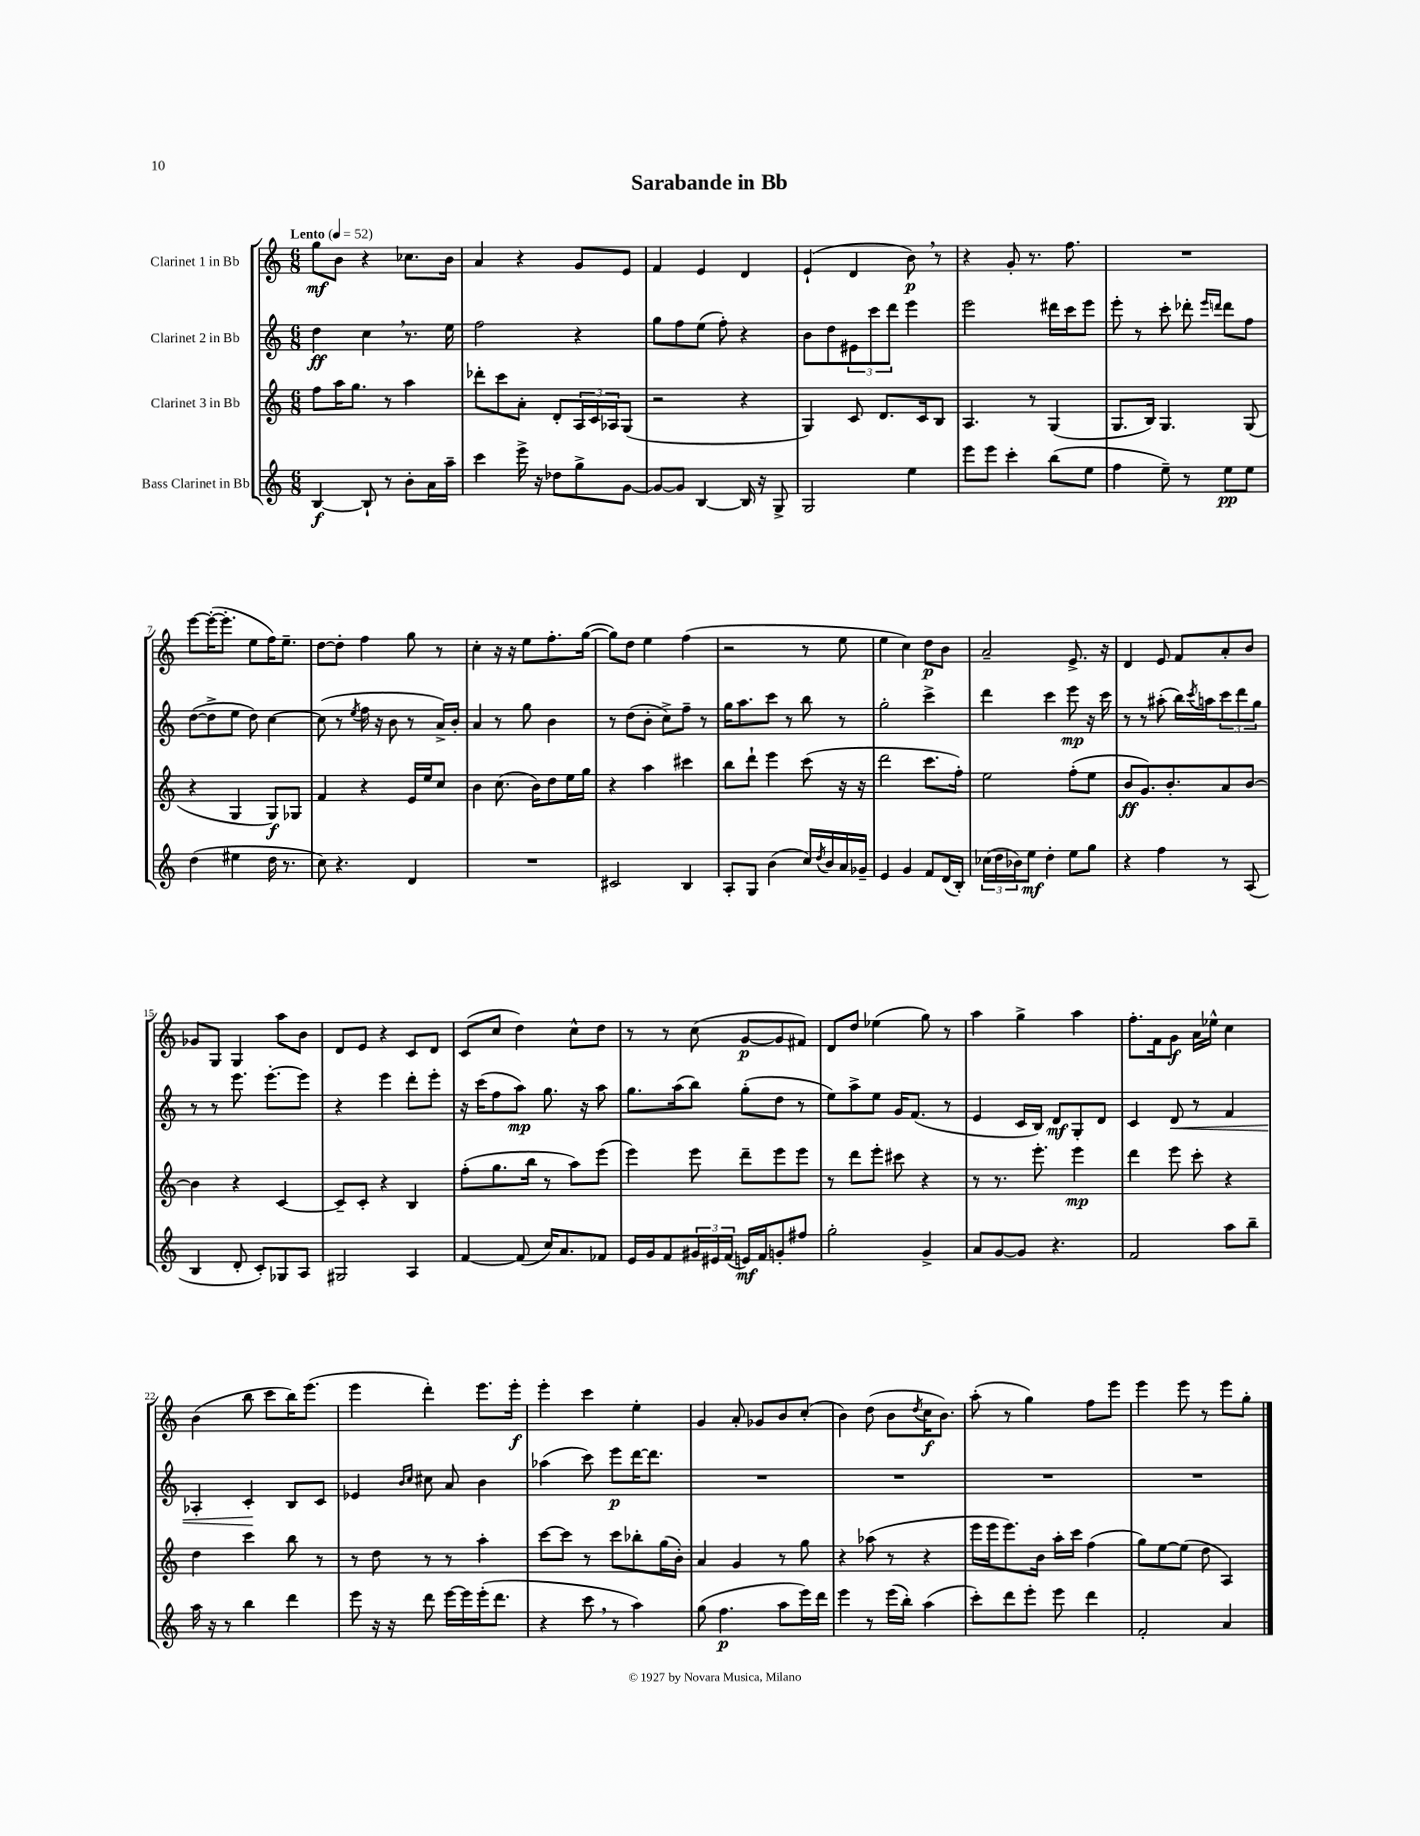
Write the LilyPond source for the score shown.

\header { title = "Sarabande in Bb" }
<<
\new StaffGroup <<
\new Staff = "s0" \with { instrumentName = "Clarinet 1 in Bb" } {
    \clef treble \key c \major \numericTimeSignature \time 6/8 \tempo "Lento" 4 = 52
    g''8\mf b'8 r4 ces''8. b'16 |
    a'4 r4 g'8 e'8 |
    f'4 e'4 d'4 |
    e'4-!( d'4 b'8\p) \breathe r8 |
    r4 g'8-. r8. f''8. |
    R2. |
    e'''8~ e'''16~-.( e'''8.-. e''8 f''16) e''8.-- |
    d''8~ d''8-. f''4 g''8 r8 |
    c''4-. r16 r16 e''8 f''8.-. g''16~( |
    g''8) d''8 e''4 f''4( |
    r2 r8 e''8 |
    e''4 c''4) d''8\p b'8 |
    a'2-- e'8.-> r16 |
    d'4 e'8 f'8 a'8-. b'8 |
    ges'8 g8 g4 a''8 b'8 |
    d'8 e'8 r4 c'8 d'8 |
    c'8( c''8 d''4) c''8-^ d''8 |
    r8 r8 c''8( g'8~\p g'8 fis'8) |
    d'8 d''8 ees''4( g''8) r8 |
    a''4 g''4-> a''4 |
    f''8.-. f'16 g'8\f a'16 ees''16-^ c''4 |
    b'4( b''8 c'''8 b''16) e'''8.( |
    e'''4 d'''4-.) e'''8. e'''16-.\f |
    e'''4-. c'''4 e''4-. |
    g'4 a'8-. ges'8 b'8 c''8-.( |
    b'4) d''8( b'8 \acciaccatura { d''8 } c''16\f b'8.) |
    a''8-.( r8 g''4) f''8 e'''8 |
    e'''4 e'''8 r8 e'''8 g''8-. \bar "|." |
}
\new Staff = "s1" \with { instrumentName = "Clarinet 2 in Bb" } {
    \clef treble \key c \major \numericTimeSignature \time 6/8
    d''4\ff c''4 \breathe r8. e''16 |
    f''2 r4 |
    g''8 f''8 e''8( f''8-.) r4 |
    b'8 d''8 \tuplet 3/2 { eis'8 c'''8 d'''8 } e'''4 |
    e'''2 dis'''16 c'''16 e'''8 |
    e'''8-. r8 c'''8-. des'''8-. \grace { e'''16 d'''16 } d'''8 f''8 |
    d''8~( d''8-> e''8 d''8) c''4~ |
    c''8( r8 \acciaccatura { e''8 } f''16 r16 b'8 r8 a'16->) b'16-. |
    a'4 r8 g''8 b'4 |
    r8 d''8( b'8-. c''8->) f''8-- r8 |
    g''16 a''8. c'''8 r8 b''8 r8 |
    g''2-. c'''4-> |
    d'''4 c'''4 e'''8\mp r16 c'''16 |
    r8 r8 ais''8-.( b''16) \acciaccatura { c'''8 } a''16 \tuplet 3/2 { c'''8 d'''8 g''8 } |
    r8 r8 e'''8. e'''8.~-. e'''8 |
    r4 e'''4 d'''8-. e'''8-. |
    r16 c'''16( f''8 a''8\mp) g''8. r16 a''8 |
    g''8. a''16( b''8) g''8-.( d''8 r8 |
    e''8) a''8-> e''8 g'16 f'8.( r8 |
    e'4 c'16 b16) d'8\mf g8-. d'8 |
    c'4 d'8\< r8 f'4 |
    aes4-. c'4-.\! b8 c'8 |
    ees'4 \grace { b'16 c''16 } cis''8 a'8 b'4 |
    aes''4( c'''8) e'''8\p d'''16~ d'''8. |
    R2. |
    R2. |
    R2. |
    R2. \bar "|." |
}
\new Staff = "s2" \with { instrumentName = "Clarinet 3 in Bb" } {
    \clef treble \key c \major \numericTimeSignature \time 6/8
    f''8 a''16 g''8. r8 a''4 |
    des'''8-. c'''8 a'8-. d'8-. \tuplet 3/2 { a16 c'16 aes16 } g8( |
    r2 r4 |
    g4) c'8 d'8. c'16 b8 |
    a4. r8 g4( |
    g8. b16) g4. g8( |
    r4 g4 g8\f) ges8 |
    f'4 r4 e'16 e''16 c''8 |
    b'4 c''8.( b'16) d''8 e''16 g''16 |
    r4 a''4 cis'''4 |
    b''8 d'''8-! e'''4 c'''8( r16 r16 |
    d'''2 c'''8. f''16-.) |
    e''2 f''8-.( e''8 |
    b'8\ff g'8.) b'8.-. a'8 b'8~ |
    b'4 r4 c'4~ |
    c'8-- c'8-. r4 b4 |
    f''8-.( g''8. b''16 r8 a''8) e'''8( |
    e'''4) e'''8 d'''8-- e'''8 e'''8 |
    r8 d'''8 e'''8-. cis'''8 r4 |
    r8 r8. e'''8.-. e'''4\mp |
    d'''4 e'''8 c'''8-. r4 |
    d''4 c'''4 b''8 r8 |
    r8 d''8 r8 r8 a''4-. |
    c'''8~ c'''8 r8 c'''8 bes''8-. g''16( b'16-.) |
    a'4 g'4 r8 g''8 |
    r4 aes''8( r8 r4 |
    e'''16 e'''16 e'''8.) b'16 a''16-. c'''16 f''4( |
    g''8) e''8~ e''8( d''8 a4) \bar "|." |
}
\new Staff = "s3" \with { instrumentName = "Bass Clarinet in Bb" } {
    \clef treble \key c \major \numericTimeSignature \time 6/8
    b4~\f b8-! r8 b'8-. a'16 a''16-- |
    c'''4 e'''16-> r16 des''8 g''8-> g'8~ |
    g'8~ g'8 b4~ b16 r16 g8-> |
    g2 e''4 |
    e'''8 e'''8 c'''4-. b''8( e''8 |
    f''4 e''8--) r8 e''8\pp e''8 |
    d''4( eis''4 d''16 r8. |
    c''8) r4. d'4 |
    R2. |
    cis'2 b4 |
    a8-. g8 b'4( c''16) \acciaccatura { d''8 } b'16 a'16 ges'16-- |
    e'4 g'4 f'8 d'16( b16-.) |
    \tuplet 3/2 { ces''16( d''16 bes'16) } e''8\mf d''4-. e''8 g''8 |
    r4 f''4 r8 a8( |
    b4 d'8-. c'8-.) ges8 a8 |
    gis2 a4 |
    f'4~ f'8( c''16) a'8. fes'8 |
    e'16 g'16 f'8 \tuplet 3/2 { gis'16 eis'16 f'16( } e'16\mf) f'16 g'8-. fis''8 |
    g''2-. g'4-> |
    a'8 g'8~ g'8 r4. |
    f'2 a''8 b''8-- |
    a''16 r16 r8 b''4 d'''4 |
    e'''8 r16 r16 d'''8 e'''16~ e'''16 e'''16-.( d'''8. |
    r4 c'''8 \breathe r8 a''4) |
    g''8( f''4.\p a''8 e'''16) d'''16 |
    e'''4 r8 e'''16( b''16-.) a''4( |
    c'''8-.) d'''8 e'''8-. e'''8 d'''4 |
    f'2-. a'4 \bar "|." |
}
>>
>>
